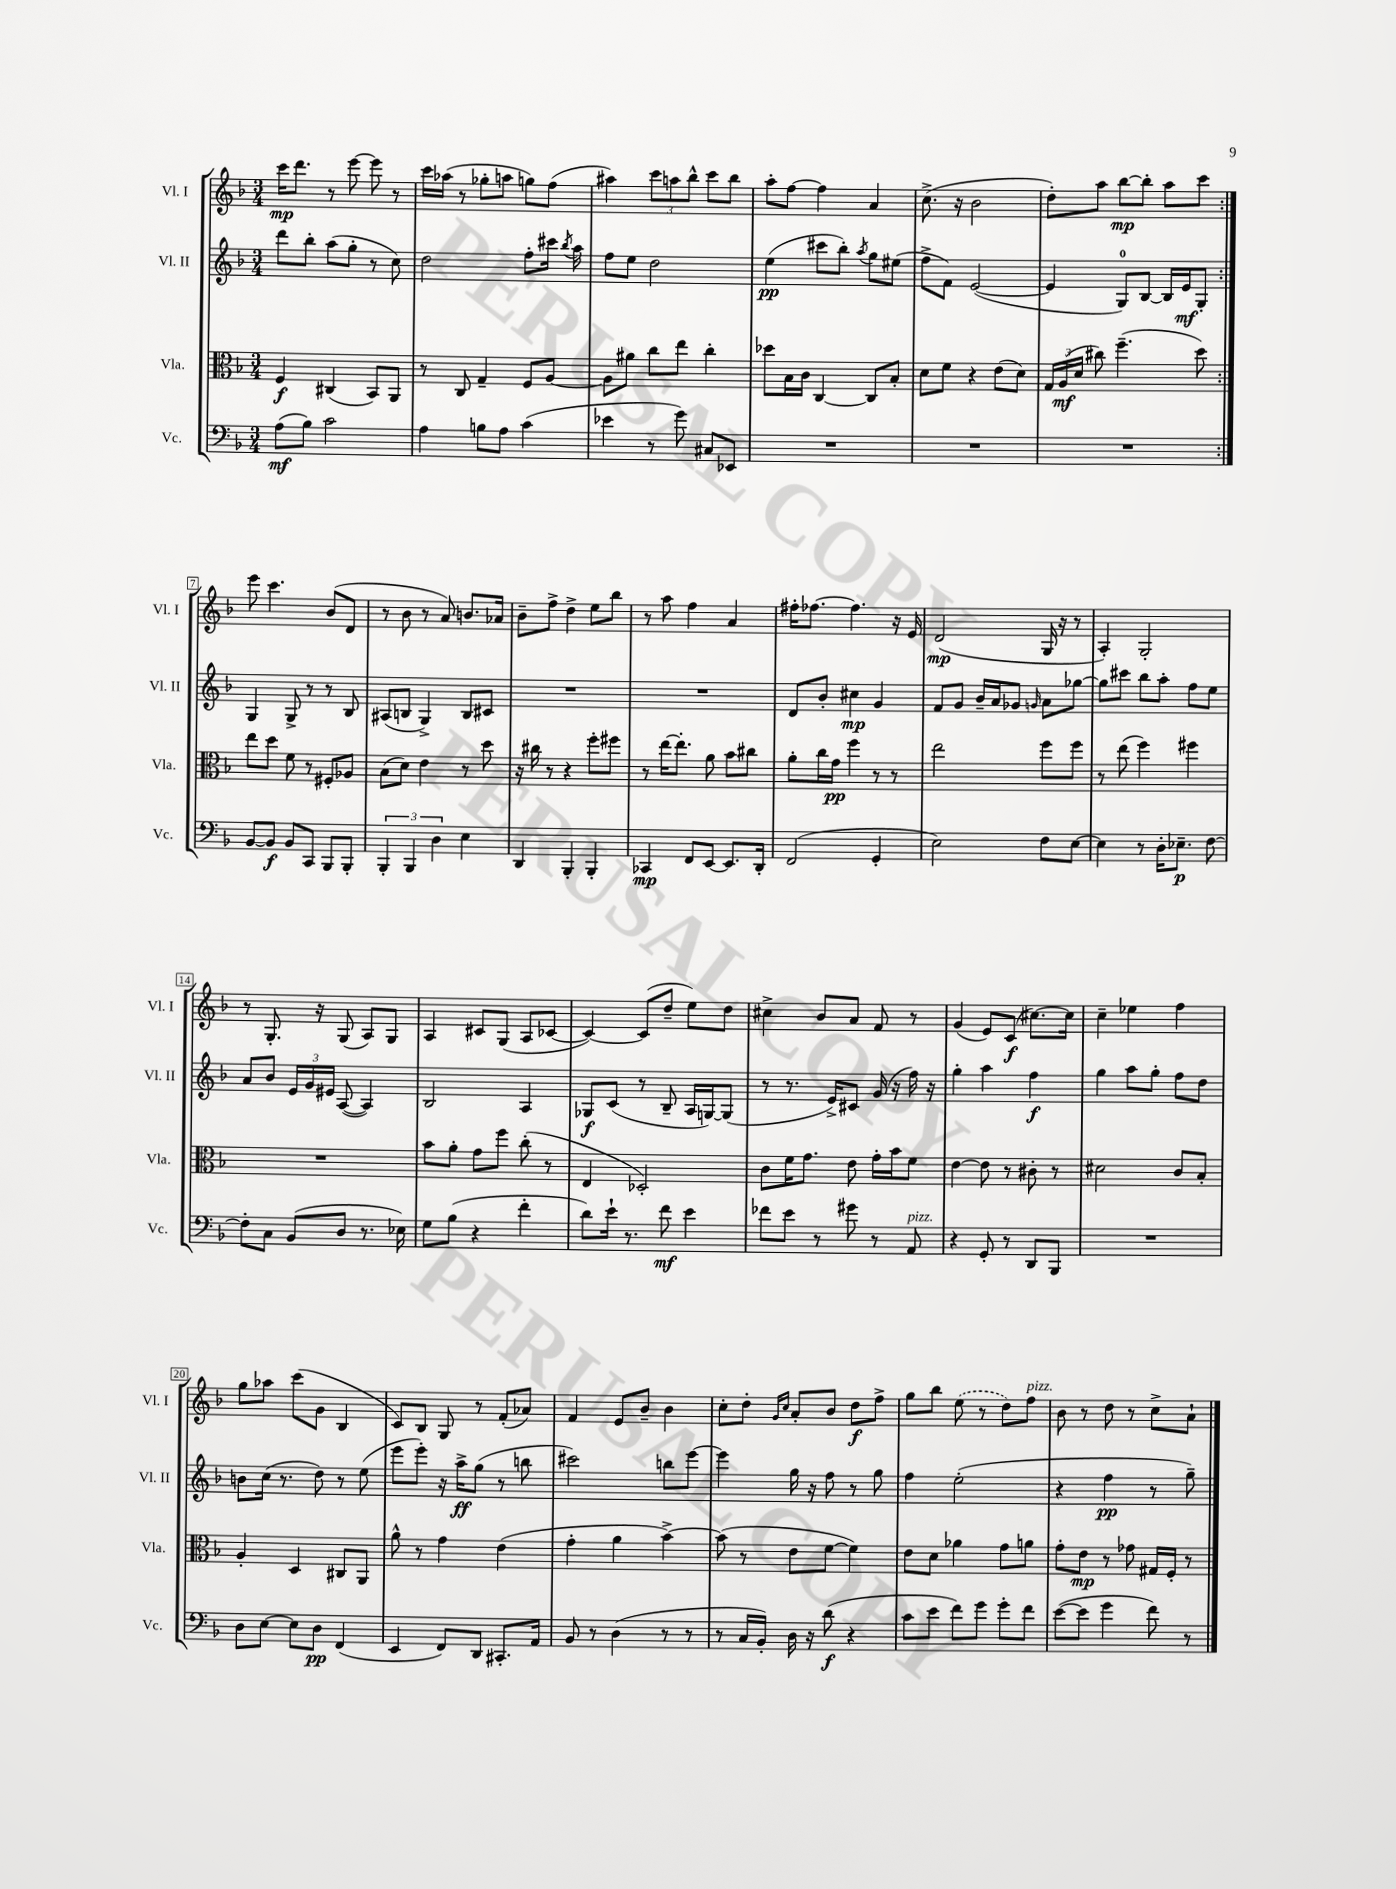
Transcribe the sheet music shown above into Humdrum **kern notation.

**kern	**kern	**kern	**kern
*staff4	*staff3	*staff2	*staff1
*clefF4	*clefC3	*clefG2	*clefG2
*k[b-]	*k[b-]	*k[b-]	*k[b-]
*M3/4	*M3/4	*M3/4	*M3/4
(8A\L	4F/	8ddd\L	16ccc\LK
.	.	.	8.ddd\J
8B-\J)	.	8bb-'\J	.
2c\	(4C#/	(8aa\L	8r
.	.	8gg'\J	[8eee\
.	8BB-/L)	8r	8eee\]
.	8AA/J	8cc\)	8r
=	=	=	=
4A\	8r	2dd\	16ccc\LL
.	.	.	(16aa-\JJ
.	8C/	.	8r
8B\L	4G~/	.	8gg-'\L
8A\J	.	.	8aa\J
(4c\	8F/L	8ff'\L	8gg\L)
.	[8A/J	16ccc#\Jk	(8ff\J
.	.	8qbb-/	.
.	.	16aa\	.
=	=	=	=
4e-\	8A\]L	8ff\L	4aa#\)
.	8a#\J	8ee\J	.
8r	8cc\L	2dd\	12ccc\L
.	.	.	12aa\
8g\)	8ee\J	.	.
.	.	.	12bb-^^\J
8C#/L	4cc'\	.	8ccc\L
8EE-/J	.	.	8bb-\J
=	=	=	=
2.r	8dd-\L	(4ee\	8aa'\L
.	16B-\L	.	[8ff\J
.	16c\JJ	.	.
.	[4C/	8ccc#\L	4ff\]
.	.	8bb-'\J)	.
.	.	8qaa/	.
.	8C/]L	8gg\L	4a/
.	8B-'/J	(8ee#\J	.
=	=	=	=
2.r	8d\L	8ff^\L	(8.cc^\
.	8f\J	8f\J)	.
.	.	.	16r
.	4r	([2e/	2b-\
.	(8e\L	.	.
.	8d\J)	.	.
=	=	=	=
2.r	24G/LL	4e/]	8dd'\L)
.	(24A/	.	.
.	24d/JJ	.	.
.	8cc#\)	.	8aa\J
.	(4.ff~\	8G/L)	[8bb-\L
.	.	[8B-/J	8bb-'\]J
.	.	16B-/]LL	8aa\L
.	.	16e/J	.
.	8dd\)	8G'/J	8ccc\J
=:|!	=:|!	=:|!	=:|!
[8BB-/L	8ee\L	4G/	8eee\
8BB-/]J	8dd\J	.	4.ccc\
8BB-/L	8f\	8G^/	.
8CC/J	8r	8r	.
8BBB-/L	8F#'/L	8r	(8b-/L
8BBB-'/J	8A-/J	8B-/	8d/J
=	=	=	=
6BBB-'/	(8B-\L	(8A#/L	8r
.	8d\J)	8B/J	8b-\
6BBB-/	.	.	.
.	4e\	4G^/)	8r
6D\	.	.	.
.	.	.	8a/)
4E\	8r	8B/L	8.b/L
.	8dd\	8c#/J	.
.	.	.	16a-/Jk
=	=	=	=
4DD/	16r	2.r	8b-~\L
.	16cc#\	.	.
.	8r	.	8ff^\J
4BBB-'/	4r	.	4dd^\
4BBB-'/	8ff'\L	.	8ee\L
.	8ff#\J	.	8bb-\J
=	=	=	=
4CC-/	8r	2.r	8r
.	[16ee\LK	.	8aa\
.	8.ee'\]J	.	.
8FF/L	.	.	4ff\
[8EE/J	8a\	.	.
8.EE/]L	8b-\L	.	4a/
.	8cc#\J	.	.
16DD'/Jk	.	.	.
=	=	=	=
(2FF/	8a'\L	8d/L	16ff#'\LK
.	.	.	[8.ff-\J
.	16cc\L	8b-'/J	.
.	16g\JJ	.	.
.	4ff\	4cc#\	4.ff-\]
4GG'/	8r	4g/	.
.	8r	.	16r
.	.	.	16e/
=	=	=	=
2E\)	2ee\	8f/L	(2d/
.	.	8g/J	.
.	.	16b-~/LL	.
.	.	16a/J	.
.	.	8g-/J	.
.	.	16qqg/	.
8F\L	8ff\L	8a\L	16G/
.	.	.	16r
[8E\J	8ff\J	[8gg-\J	8r
=	=	=	=
4E\]	8r	8gg-\]L	4A'/)
.	(8ee\	8ccc#\J	.
8r	4ff\)	8bb-\L	2G'/
16D'\LK	.	8aa'\J	.
8.E-~\J	.	.	.
.	4ff#\	8ff\L	.
[8F\	.	8ee\J	.
=	=	=	=
8F'\]L	2.r	8a/L	8r
8C\J	.	8b-/J	8.G'/
(8BB-/L	.	24e/LL	.
.	.	24g/	.
.	.	.	16r
.	.	24e#/JJ	.
8D/J	.	([8A/	(8G/
8.r	.	4A/])	8A/L)
.	.	.	8G/J
16E-\)	.	.	.
=	=	=	=
8G\L	8b-\L	2B-/	4A/
(8B-\J	8a'\J	.	.
4r	8g\L	.	8c#/L
.	8ff\J	.	(8G/J
4f'\	(8cc'\	4A/	8A/L
.	8r	.	[8c-/J
=	=	=	=
8d\L)	4E/	8G-/L	4c-/_)
16e`\Jk	.	(8c/J	.
8.r	.	.	.
.	2D-'/)	8r	(8c-/]L
8f\	.	8B-~/	8dd~/J
4e\	.	16A/LL	8ee\L)
.	.	[16G/J)	.
.	.	(8G/]J	8dd\J
=	=	=	=
8f-\L	8c\L	8r	4cc#^\
8e\J	16f\K	8.r	.
.	8.g\J	.	.
8r	.	.	8b-/L
.	.	16e^/LK)	.
8g#\	8e\	8c#/J	8a/J
8r	16g'\LL	(16g/	8f/
.	16b-\J	16r	.
8AA/	8f\J	16ff\)	8r
.	.	16r	.
=	=	=	=
4r	[4e\	4gg'\	(4g/
8GG'/	8e\]	4aa\	8e/L)
8r	8r	.	(8c/J
8DD/L	8c#'\	4ff\	[8.cc#\L)
8BBB-/J	8r	.	.
.	.	.	16cc#\]Jk
=	=	=	=
2.r	2d#\	4gg\	4cc~\
.	.	8aa\L	4ee-\
.	.	8gg'\J	.
.	8c/L	8ff\L	4ff\
.	8B-'/J	8dd\J	.
=	=	=	=
8D\L	4A'/	8b\L	8gg\L
[8E\J	.	(16cc\Jk	8aa-\J
.	.	8.r	.
8E\]L	4D/	.	(8ccc\L
8D\J	.	8dd\)	8g\J
(4FF/	8C#/L	8r	4B-/
.	8AA/J	(8ee\	.
=	=	=	=
4EE/	8a^^\	8eee\L	8c/L)
.	8r	8eee'\J)	8B-/J
8FF/L)	4g\	16r	8G/
.	.	16aa^\LK	.
8DD/J	.	(8gg\J	8r
8.CC#'/L	(4e\	8r	(8f'/L
.	.	8bb\	8a-/J)
16AA/Jk	.	.	.
=	=	=	=
8BB-/	4g'\	2ccc#\)	4f/
8r	.	.	.
(4D\	4a\	.	8e/L
.	.	.	8b-~/J
8r	[4b-^\)	8bb\L	4b-\
8r	.	[8eee\J	.
=	=	=	=
8r	(8b-\]	4eee\]	8cc'\L
16C/LL	8r	.	8dd'\J
16BB-'/JJ)	.	.	.
.	.	.	16qqg/LL
.	.	.	16qqcc/JJ
16D\	8e\L	16gg\	8a'/L
16r	.	16r	.
(8d\	[8f\J	8ff\	8b-/J
4r	4f\])	8r	8dd\L
.	.	8gg\	8ff^\J
=	=	=	=
8c\L	8e\L	4ff\	8gg\L
8e\J	8d\J	.	8bb-\J
8f\L)	4a-\	(2ee'\	(8ee\
8g\J	.	.	8r
8g'\L	8g\L	.	8dd\L)
8f\J	8a\J	.	8ff\J
=	=	=	=
([8e\L	8g'\L	4r	8b-\
8e\]J	8e\J	.	8r
4g\	8r	4ff\	8dd\
.	8g-\	.	8r
8f\)	16G#/LL	8r	8cc^\L
.	16F'/JJ	.	.
8r	8r	8gg~\)	8a`\J
==	==	==	==
*-	*-	*-	*-
